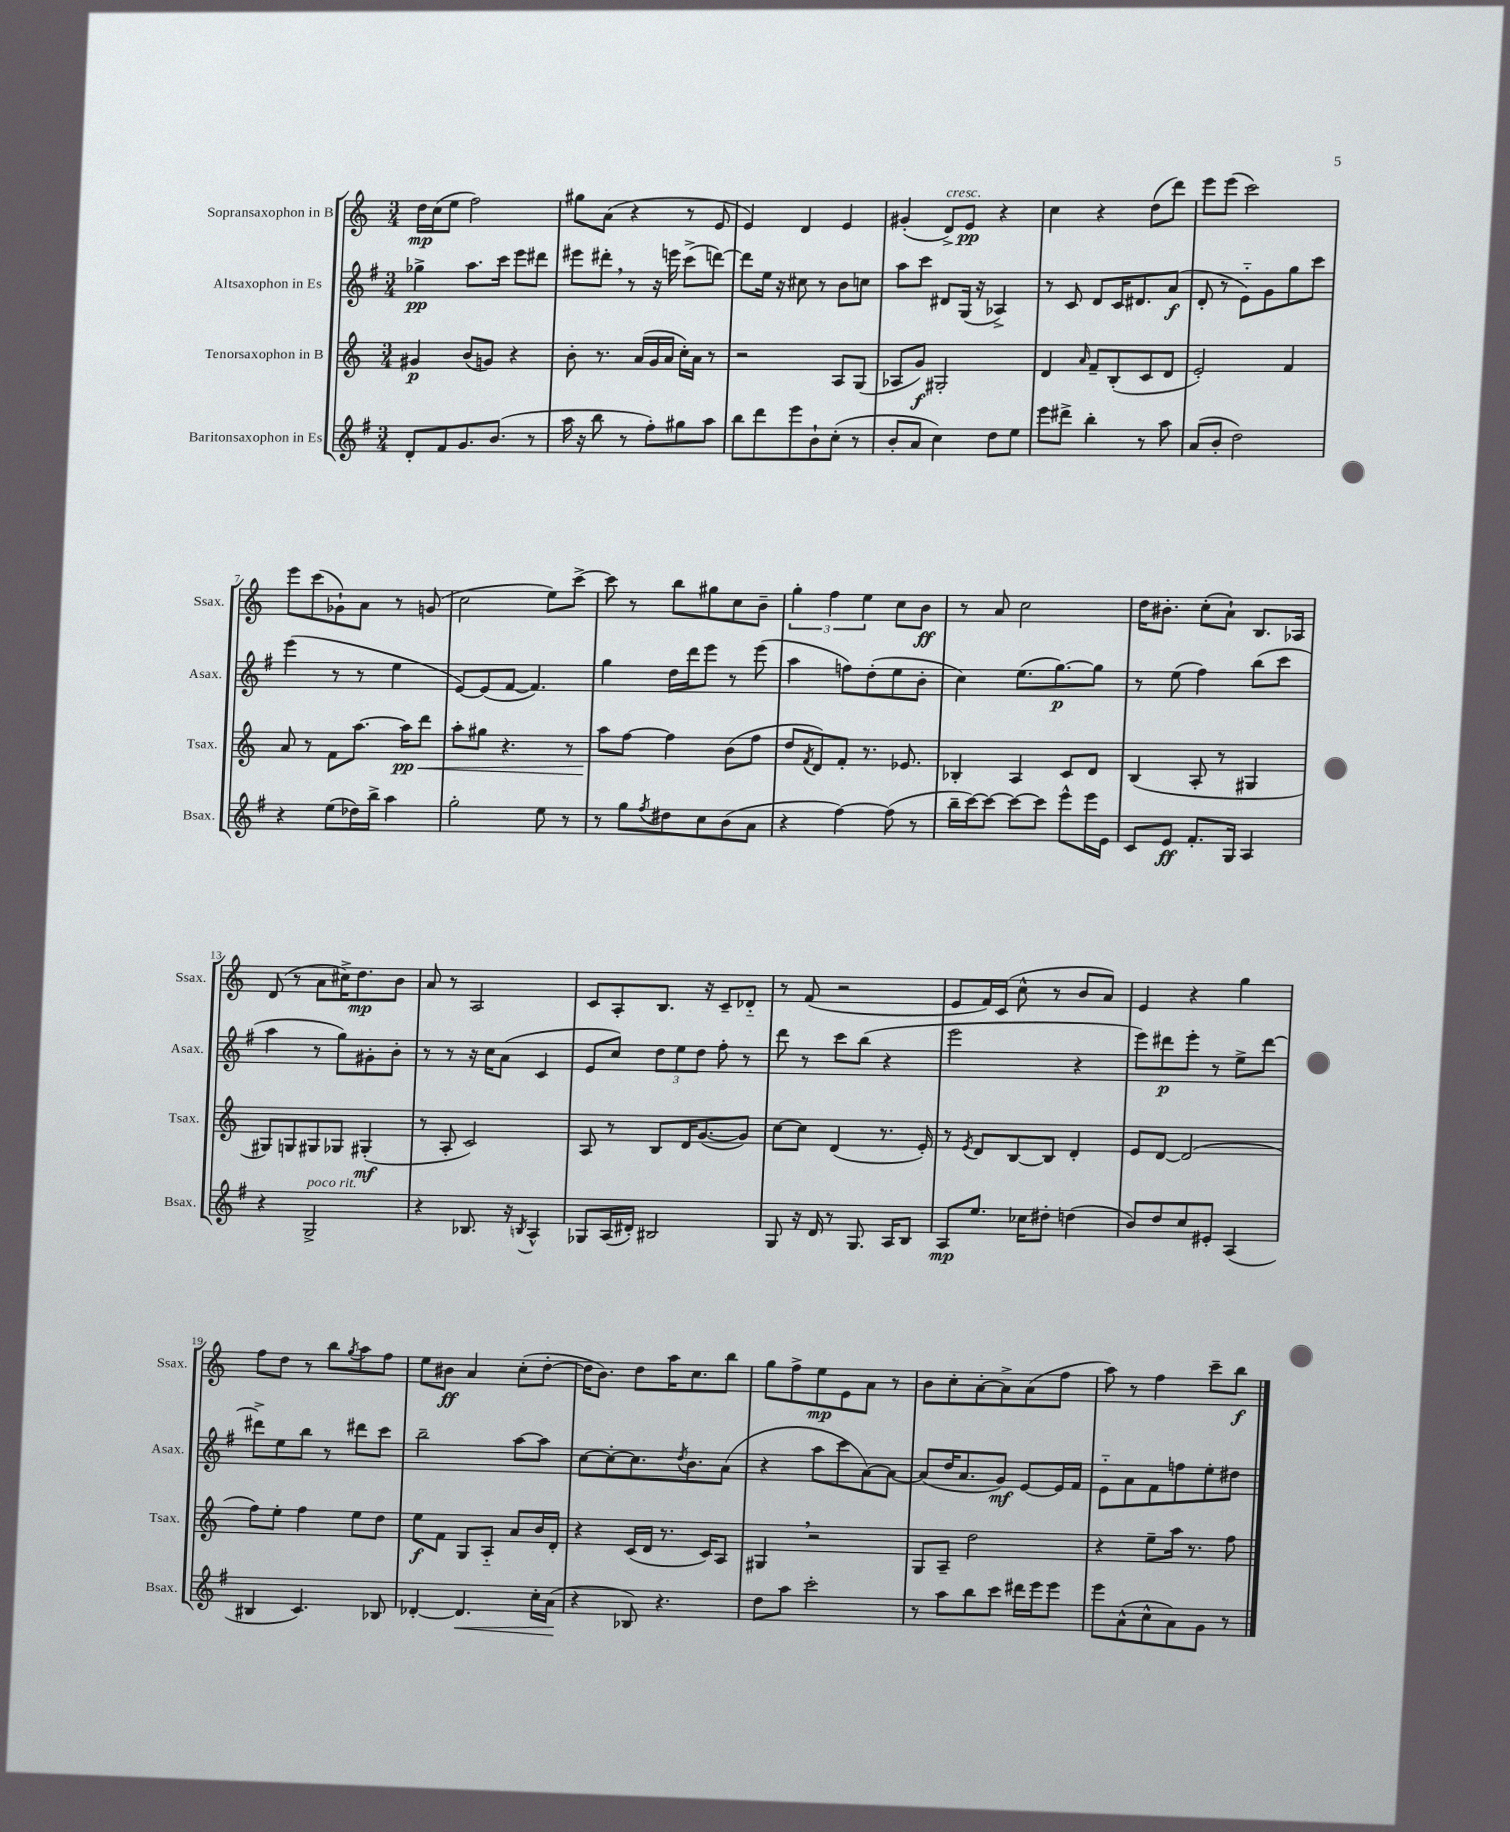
<<
\new StaffGroup <<
\new Staff = "s0" \with { instrumentName = "Sopransaxophon in B" shortInstrumentName = "Ssax." } {
    \clef treble \key c \major \numericTimeSignature \time 3/4
    d''16\mp c''16( e''8 f''2) |
    gis''8 a'8( r4 r8 e'8 |
    e'4) d'4 e'4 |
    gis'4-.( d'8->^\markup { \italic "cresc." }) e'8\pp r4 |
    c''4 r4 d''8( d'''8) |
    e'''8 e'''8( c'''2) |
    e'''8 c'''8( ges'8-!) a'8 r8 g'8( |
    c''2 e''8) c'''8~-> |
    c'''8 r8 b''8 gis''8 c''8 b'8-- |
    \tuplet 3/2 { g''4-. f''4 e''4 } c''8 b'8\ff |
    r8 a'8 c''2 |
    d''16 bis'8.-. c''8-.( a'8-!) b8. aes16 |
    d'8( r8 a'8 cis''16->) d''8.\mp b'8 |
    a'8 r8 a2 |
    c'8 a8-. b8. r16 c'8-- des'8-_ |
    r8 f'8( r2 |
    e'8 f'16) c'16( c''8-^ r8 b'8 a'8) |
    e'4 r4 g''4 |
    f''8 d''8 r8 b''8 \acciaccatura { g''8 } a''8 f''8 |
    e''8 bis'8\ff a'4 c''8-.( d''8~-. |
    d''16 b'8.) d''8 a''16 c''8. b''8 |
    g''8 f''8-> e''8\mp e'8 a'8 r8 |
    b'8 c''8-. a'8~-. a'8-> a'8( f''8 |
    a''8) r8 f''4 c'''8-- b''8\f \bar "|." |
}
\new Staff = "s1" \with { instrumentName = "Altsaxophon in Es" shortInstrumentName = "Asax." } {
    \clef treble \key g \major \numericTimeSignature \time 3/4
    ges''4->\pp a''8. c'''16 e'''8 dis'''8 |
    eis'''8 dis'''8-. \breathe r8 r16 e'''16 c'''8->( d'''8~) |
    d'''8 e''16 r16 cis''8 r8 b'8 c''8 |
    a''8 c'''8 dis'8 g16( r16 aes4->) |
    r8 c'8 d'8 c'16 dis'8. a'8\f( |
    d'8-. r8 e'8-_) g'8 g''8 c'''8 |
    e'''4( r8 r8 e''4 |
    e'8~) e'8( fis'8~ fis'4.) |
    g''4 d''16 d'''16 e'''8 r8 e'''8( |
    a''4 f''8) d''8-.( e''8 b'8-. |
    c''4) e''8.( g''8.~\p) g''8 |
    r8 e''8( fis''4) b''8( c'''8 |
    a''4 r8 g''8) gis'8-. b'8-. |
    r8 r8 r16 c''16 a'8( c'4 |
    e'8 c''8) \tuplet 3/2 { d''8 e''8 d''8 } fis''8-. r8 |
    d'''8 r8 c'''8 b''8( r4 |
    e'''2 r4 |
    e'''8) dis'''8\p e'''8-. r8 e''8-> dis'''8~ |
    dis'''8-> e''8 b''8 r8 dis'''8 c'''8 |
    b''2-- a''8~ a''8 |
    c''8~ c''8~-. c''8. \acciaccatura { d''8 } b'8. a'8( |
    r4 a''8 c'''8 a'8~) a'8~ |
    a'8( d''16 a'8. g'8\mf) e'8~ e'16 fis'16 |
    e'8-_ a'8 fis'8 f''8 e''8-. dis''8 \bar "|." |
}
\new Staff = "s2" \with { instrumentName = "Tenorsaxophon in B" shortInstrumentName = "Tsax." } {
    \clef treble \key c \major \numericTimeSignature \time 3/4
    gis'4\p b'8( g'8) r4 |
    b'8-. r8. a'16( g'16 a'16 c''16-.) a'16 r8 |
    r2 a8 g8( |
    aes8 g'8\f) gis2-. |
    d'4 \grace { a'16 } f'8-- b8-.( c'8 d'8 |
    e'2-.) f'4 |
    a'8 r8 f'8 a''8.~ a''16\pp d'''8\< |
    a''8-. gis''8 r4. r8 |
    a''8\! f''8~ f''4 b'8( f''8 |
    d''8 \acciaccatura { f'8 } d'8) f'8-. r8. ees'8. |
    bes4-. a4 c'8 d'8 |
    b4( a8-. r8 gis4 |
    gis8) g8 gis8 ges8 gis4-.\mf( |
    r8 a8-. c'2) |
    a8 r8 b8 d'16 g'8.~( g'8) |
    c''8~ c''8 d'4( r8. e'16-.) |
    r8 \acciaccatura { e'8 } d'8 b8~ b8 d'4-. |
    e'8 d'8~ d'2( |
    f''8) e''8-. f''4 e''8 d''8 |
    e''8\f f'8 g8 a8-_ a'8 b'16 d'16-. |
    r4 c'16( d'16 r8. c'16) a8 |
    gis4 \breathe r2 |
    g8 a8-- d''2 |
    r4 e''8-- a''16 r8. f''8 \bar "|." |
}
\new Staff = "s3" \with { instrumentName = "Baritonsaxophon in Es" shortInstrumentName = "Bsax." } {
    \clef treble \key g \major \numericTimeSignature \time 3/4
    d'8-. fis'8 g'8. b'8.( r8 |
    a''16 r16 b''8 r8 fis''8-.) gis''8 a''8 |
    b''8 d'''8 e'''8 b'8-! c''8-.( r8 |
    b'8-. a'8 c''4) d''8 e''8 |
    e'''8 dis'''8-> b''4-. r8 a''8 |
    a'8( b'8-. d''2) |
    r4 e''8( des''16) b''16-> a''4 |
    g''2-. e''8 r8 |
    r8 g''8 \acciaccatura { fis''8 } dis''8 c''8 b'8( a'8 |
    r4 fis''4~) fis''8( r8 |
    b''16-- c'''16~) c'''8~ c'''8~ c'''8 e'''8-^ e'''16 e'16 |
    c'8 e'8\ff fis'8.-. g16 a4 |
    r4 g2->^\markup { \italic "poco rit." } |
    r4 bes8. r16 \acciaccatura { b8 } a4-^ |
    ges8 a16( dis'16-.) bis2 |
    g8 r16 d'16 r8 g8. a16 b8 |
    a8\mp e''8. ces''16 dis''8-. d''4( |
    b'8) d''8 c''8 eis'8-. a4( |
    bis4 c'4.) bes8 |
    des'4~-. des'4.\< c''16-. a'16\!( |
    r4 bes8) r4. |
    d''8 a''8 c'''2-. |
    r8 a''8 b''8 c'''8 dis'''16 e'''16 e'''8 |
    e'''8 a'8-^( c''8-^ a'8) g'8 r8 \bar "|." |
}
>>
>>
